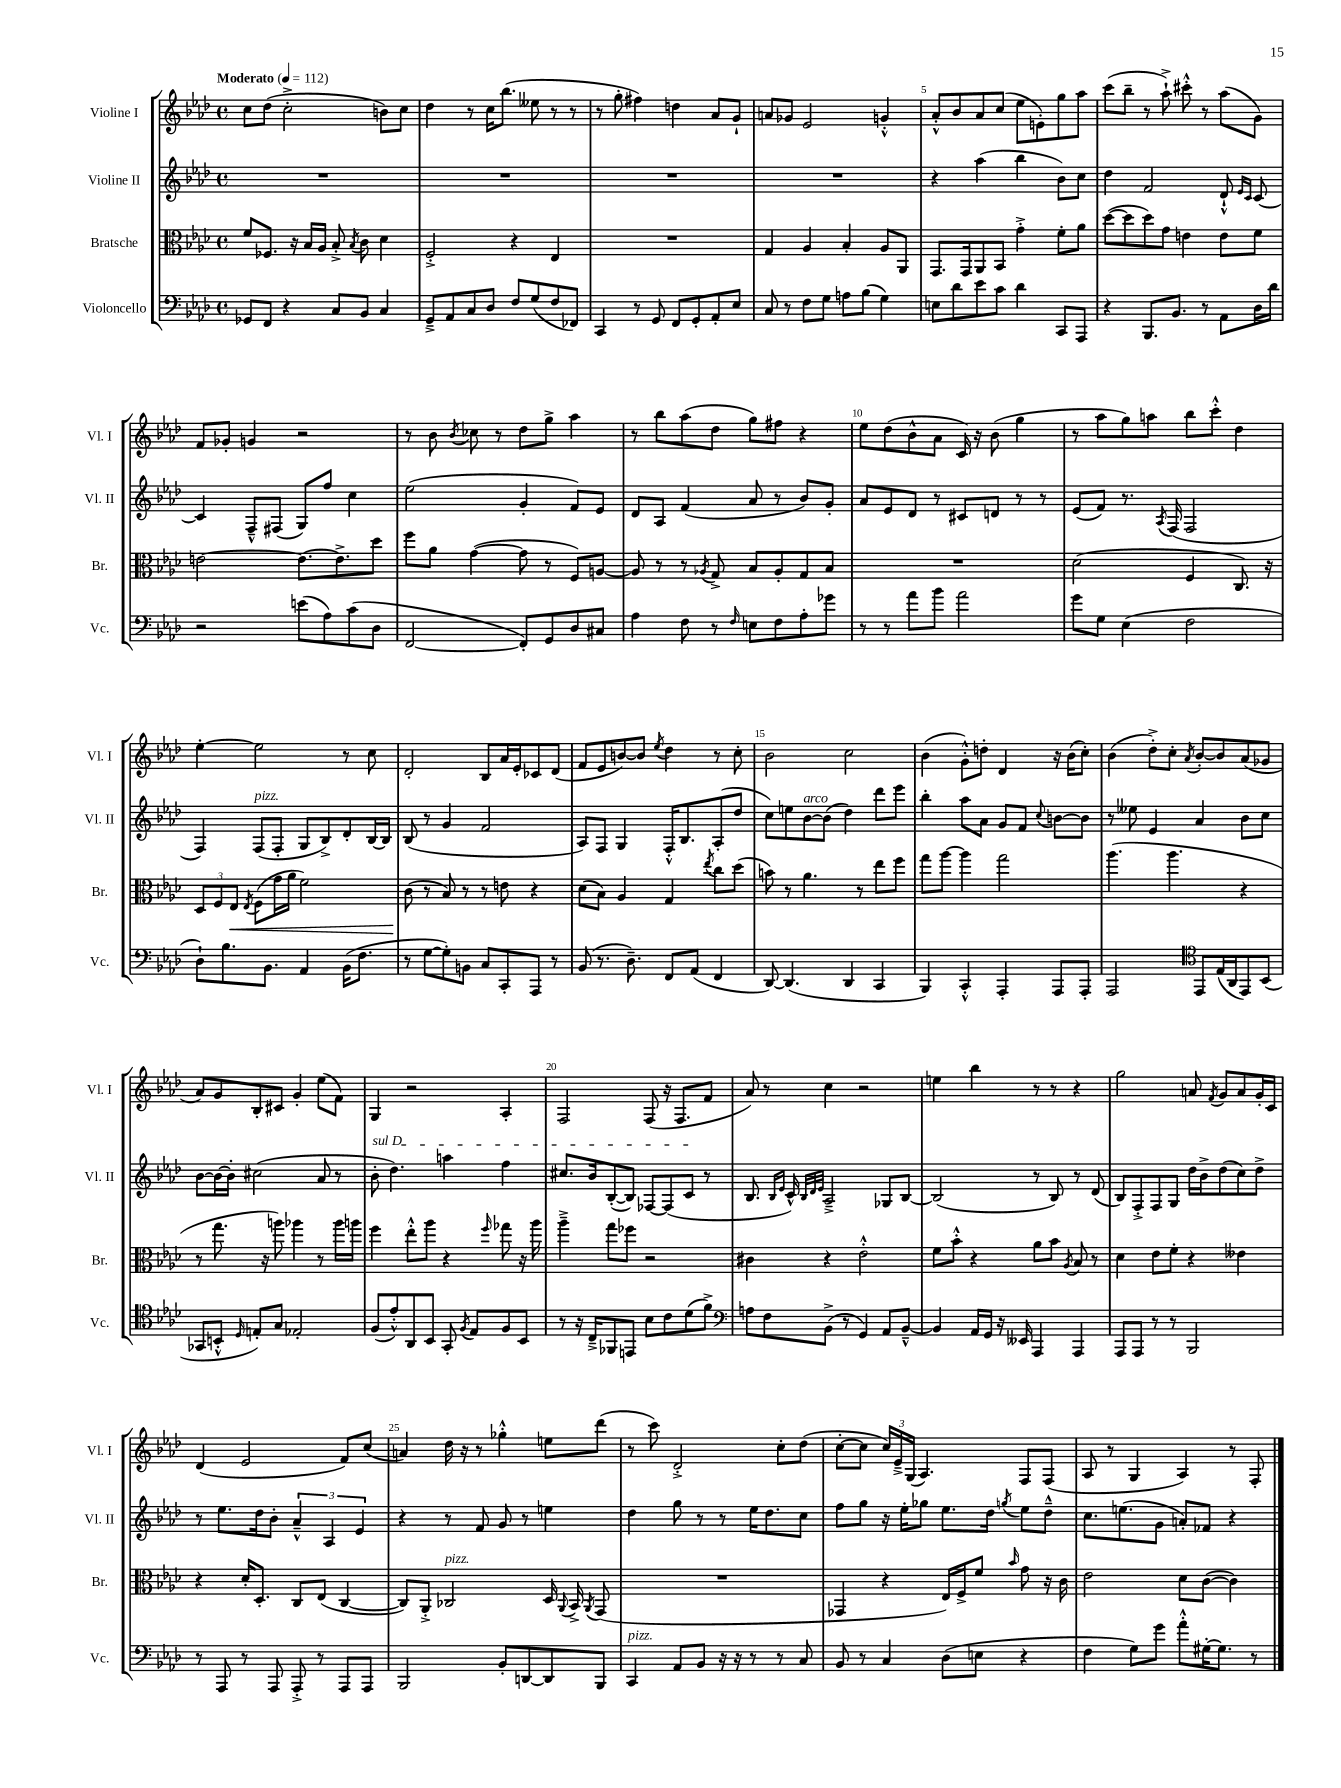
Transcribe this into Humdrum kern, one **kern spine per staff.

**kern	**kern	**kern	**kern
*staff4	*staff3	*staff2	*staff1
*clefF4	*clefC3	*clefG2	*clefG2
*k[b-e-a-d-]	*k[b-e-a-d-]	*k[b-e-a-d-]	*k[b-e-a-d-]
*M4/4	*M4/4	*M4/4	*M4/4
*met(c)	*met(c)	*met(c)	*met(c)
*MM112	*MM112	*MM112	*MM112
8GG-	8f	1r	8cc
8FF	8.F-	.	(8dd-
4r	.	.	2cc'^
.	16r	.	.
.	16B-	.	.
.	16A-	.	.
8C	8B-'^	.	.
.	8qB-	.	.
8BB-	8c	.	.
4C	4d-	.	8b)
.	.	.	8cc
=	=	=	=
8GG~^	2F'^	1r	4dd-
8AA-	.	.	.
8C	.	.	8r
8D-	.	.	16cc
.	.	.	(8.bb-
8F	4r	.	.
(8G	.	.	8ee--
8F	4E-	.	8r
8FF-)	.	.	8r
=	=	=	=
4CC	1r	1r	8r
.	.	.	8gg'
8r	.	.	4ff#)
8GG	.	.	.
8FF	.	.	4dd
8GG'	.	.	.
8AA-'	.	.	8a-
8E-	.	.	8g`
=	=	=	=
8C	4G	1r	8a
8r	.	.	8g-
8F	4A-	.	2e-
8G	.	.	.
8A	4B-'	.	.
(8B-	.	.	.
4G)	8A-	.	4g'^^
.	8AA-	.	.
=	=	=	=
8E	8.GG	4r	8a-'^^
8d-	.	.	8b-
.	16GG	.	.
8e-	8AA-	(4aa-	8a-
8c	8BB-	.	(8cc
4d-	4g'^	4bb-	8ee-
.	.	.	8e')
8CC	8f'	8b-)	8gg
8AAA-	8a-	8cc	8aa-
=	=	=	=
4r	([8dd-	4dd-	(8ccc
.	8dd-]	.	8bb-~
8.BBB-	8dd-)	2f	8r
.	8g	.	8aa-`^)
8.BB-	.	.	.
.	4e	.	8ccc#'^^
8r	.	.	8r
8AA-	8e	8d-`^^	(8aa-
.	.	16qqe-	.
.	.	16qqc	.
16D-	8f	[8c	8g)
16d-	.	.	.
=	=	=	=
2r	[2e	4c]	8f
.	.	.	8g-'
.	.	8F~^^	4g
.	.	(8F#	.
(8e	8.e_	8G)	2r
8A-)	.	8ff	.
.	8.e^]	.	.
(8c	.	4cc	.
8D-	8dd-	.	.
=	=	=	=
[2FF	8ff	(2ee-	8r
.	8a-	.	8b-
.	.	.	8qb-
.	([4g	.	8cc-
.	.	.	8r
8FF'])	8g]	4g'	8dd-
8GG	8r	.	8gg^
8D-	8F)	8f)	4aa-
8C#	[8A	8e-	.
=	=	=	=
4A-	8A]	8d-	8r
.	8r	8A-	8bb-
8F	8r	(4f	(8aa-
.	8qA-	.	.
8r	8G^	.	8dd-
16qqF	.	.	.
8E	8B-	8a-	8gg)
8F	8A-'	8r	8ff#
8A-'	8G	8b-)	4r
8g-	8B-	8g'	.
=	=	=	=
8r	1r	8a-	8ee-
8r	.	8e-	(8dd-
8a-	.	8d-	8b-^^
8b-	.	8r	8a-
2a-	.	8c#	16c)
.	.	.	16r
.	.	8d	(8b-
.	.	8r	4gg
.	.	8r	.
=	=	=	=
8g	(2d-	(8e-	8r
8G	.	8f)	8aa-
(4E-	.	8.r	8gg)
.	.	.	8aa
.	.	8qA-	.
.	.	(16F	.
2F	4F	2F	8bb-
.	.	.	8ccc'^^
.	8.C)	.	4dd-
.	16r	.	.
=	=	=	=
8D-`)	12D-	4F)	[4ee-'
.	12F	.	.
8.B-	.	.	.
.	12E-	.	.
.	8qE-	.	.
.	(8F	(8F	2ee-]
8.BB-	.	.	.
.	16g	8F'	.
.	16a-	.	.
4AA-	2f)	8G	.
.	.	8B-^)	.
(16BB-	.	8d-'	8r
8.F	.	.	.
.	.	[16B-	8cc
.	.	16B-]	.
=	=	=	=
8r	(8c	(8B-	2d-'
[8G	8r	8r	.
8G'])	8B-)	4g	.
8BB	8r	.	.
8C	8r	2f	8B-
8CC'	8e	.	16a-
.	.	.	16e-'
8AAA-	4r	.	8c-
8r	.	.	(8d-
=	=	=	=
(8BB-	(8d-	8A-)	8f
8.r	8B-)	8F	8e-
.	4A-	4G	[8b)
8.D-~)	.	.	.
.	.	.	8b]
.	.	.	8qee-
8FF	4G	16F'^^	4dd-
.	.	8.B-	.
(8AA-	.	.	.
.	8qee-	.	.
4FF	8cc	(8A-'	8r
.	(8dd-	8dd-	8cc'
=	=	=	=
[8DD-)	8b)	8cc)	2b-
(4.DD-]	8r	8ee	.
.	4.a-	[8b-	.
.	.	(8b-]	.
4DD-	.	4dd-)	2cc
.	8r	.	.
4CC	8ee-	8ddd-	.
.	8ff	8eee-	.
=	=	=	=
4BBB-)	8gg	4bb-'	(4b-
.	[8aa-	.	.
4CC'^^	4aa-]	8aa-	8g'^^)
.	.	8a-	8dd'
4AAA-'	2gg	8g	4d-
.	.	8f	.
.	.	8qqcc	.
8AAA-	.	[8b	16r
.	.	.	(16b-
8AAA-'	.	8b]	8cc')
=	=	=	=
2AAA-	(4.aa-	8r	(4b-
.	.	8ee--	.
.	.	4e-	8dd-'^)
.	4.aa-	.	8cc'
*clefC4	*	*	*
.	.	.	8qa-
8EE-	.	4a-	[8b-'
(16E-	.	.	8b-]
16AA-	.	.	.
8EE-)	4r	8b-	(8a-
(8BB-	.	8cc	8g-
=	=	=	=
8GG-	8r	[8b-	8a-)
8BB'^^	8.gg	16b-_	8g
.	.	16b-']	.
16qqD-	.	.	.
8E')	.	(2cc#	8B-'
.	16r	.	.
8G	8aa)	.	8c#
2E-'	4aa-	.	4g'
.	8r	8a-	(8ee-
.	16aa-	8r	8f)
.	16aa	.	.
=	=	=	=
(8F	4ff	8b-'	4G
8e-'^^)	.	4.dd-)	.
8AA-	8ee-'^^	.	2r
8BB-	8aa-	.	.
8GG'	4r	4aa	.
8qF	.	.	.
8E-	.	.	.
.	16qqff	.	.
8F	8gg-	4ff	4A-'
8BB-	16r	.	.
.	16aa-	.	.
=	=	=	=
8r	4aa-~^	8.cc#	2F
16r	.	.	.
16C~^	.	16b-	.
8FF-	8gg	([8B-'	.
8EE	8ff-	8B-])	.
8B-	2r	[8F-	(8F
8c	.	(8F-]	16r
.	.	.	8.F
(8d-	.	8c	.
8f^)	.	8r	8f
=	=	=	=
*clefF4	*	*	*
8A	4c#	8.B-	8a-)
8F	.	.	8r
.	.	16qqB-	.
.	.	16qqe-	.
.	.	16c^^)	.
.	.	32qqB-	.
.	.	32qqd-	.
.	.	32qqe-	.
(8BB-^	4r	2A-~^	4cc
8r	.	.	.
4GG)	2e-'^^	.	2r
8AA-	.	8G-	.
[8BB-~^^	.	[8B-	.
=	=	=	=
4BB-]	8f	(2B-]	4ee
.	8b-'^^	.	.
16AA-	4r	.	4bb-
16GG	.	.	.
16r	.	.	.
16EE--	.	.	.
4AAA-	8a-	8r	8r
.	8b-	8B-)	8r
.	8qA-	.	.
4AAA-	8B-	8r	4r
.	8r	(8d-	.
=	=	=	=
8AAA-	4d-	8B-)	2gg
8AAA-	.	8F'^	.
8r	8e-	8F	.
8r	8f'	8G	.
2BBB-	4r	16dd-	8a
.	.	16b-^	.
.	.	.	8qf
.	.	(8dd-	8g
.	4e--	8cc)	8a
.	.	8dd-^	16g'
.	.	.	16c
=	=	=	=
8r	4r	8r	(4d-
8AAA-	.	8.ee-	.
8r	16d-'	.	2e-
.	8.D-'	16dd-	.
8AAA-	.	8b-'	.
8AAA-'^	8C	6a-~^^	.
8r	(8E-	.	.
.	.	6A-	.
8AAA-	[4C	.	8f)
.	.	6e-	.
8AAA-	.	.	(8cc
=	=	=	=
2BBB-	8C])	4r	4a)
.	8AA-'^	.	.
.	2C-	8r	16dd-
.	.	.	16r
.	.	8f	8r
8BB-'	.	8g	4gg-'^^
[8DD	.	8r	.
8DD]	16D-	4ee	8ee
.	8qqAA-	.	.
.	16BB-^	.	.
.	8qAA-	.	.
8BBB-	(8GG	.	(8ddd-
=	=	=	=
4CC	1r	4dd-	8r
.	.	.	8ccc)
8AA-	.	8gg	2d-'^
8BB-	.	8r	.
16r	.	8r	.
16r	.	.	.
8r	.	16ee-	.
.	.	8.dd-	.
8r	.	.	8cc'
8C	.	8cc	(8dd-
=	=	=	=
8BB-	4GG-	8ff	[8cc'
8r	.	8gg	8cc]
4C	4r	16r	24cc)
.	.	.	24e-~^
.	.	16ee-'	.
.	.	.	(24G
.	.	8gg-	4.A-)
(8D-	16E-)	8.ee-	.
.	16F^	.	.
8E	8f	.	.
.	.	16dd-	.
.	16qqb-	8qgg	.
4r	8g	8ee-	8F
.	16r	8dd-~^^	(8F
.	16c	.	.
=	=	=	=
4F	2e-	8.cc	8A-
.	.	.	8r
.	.	(8.ee	.
8G)	.	.	4G
8g	.	8g	.
8a-'^^	8d-	8a')	4A-)
[16G#'	([8c	8f-	.
8.G#]	.	.	.
.	4c])	4r	8r
8r	.	.	8F'
==	==	==	==
*-	*-	*-	*-
